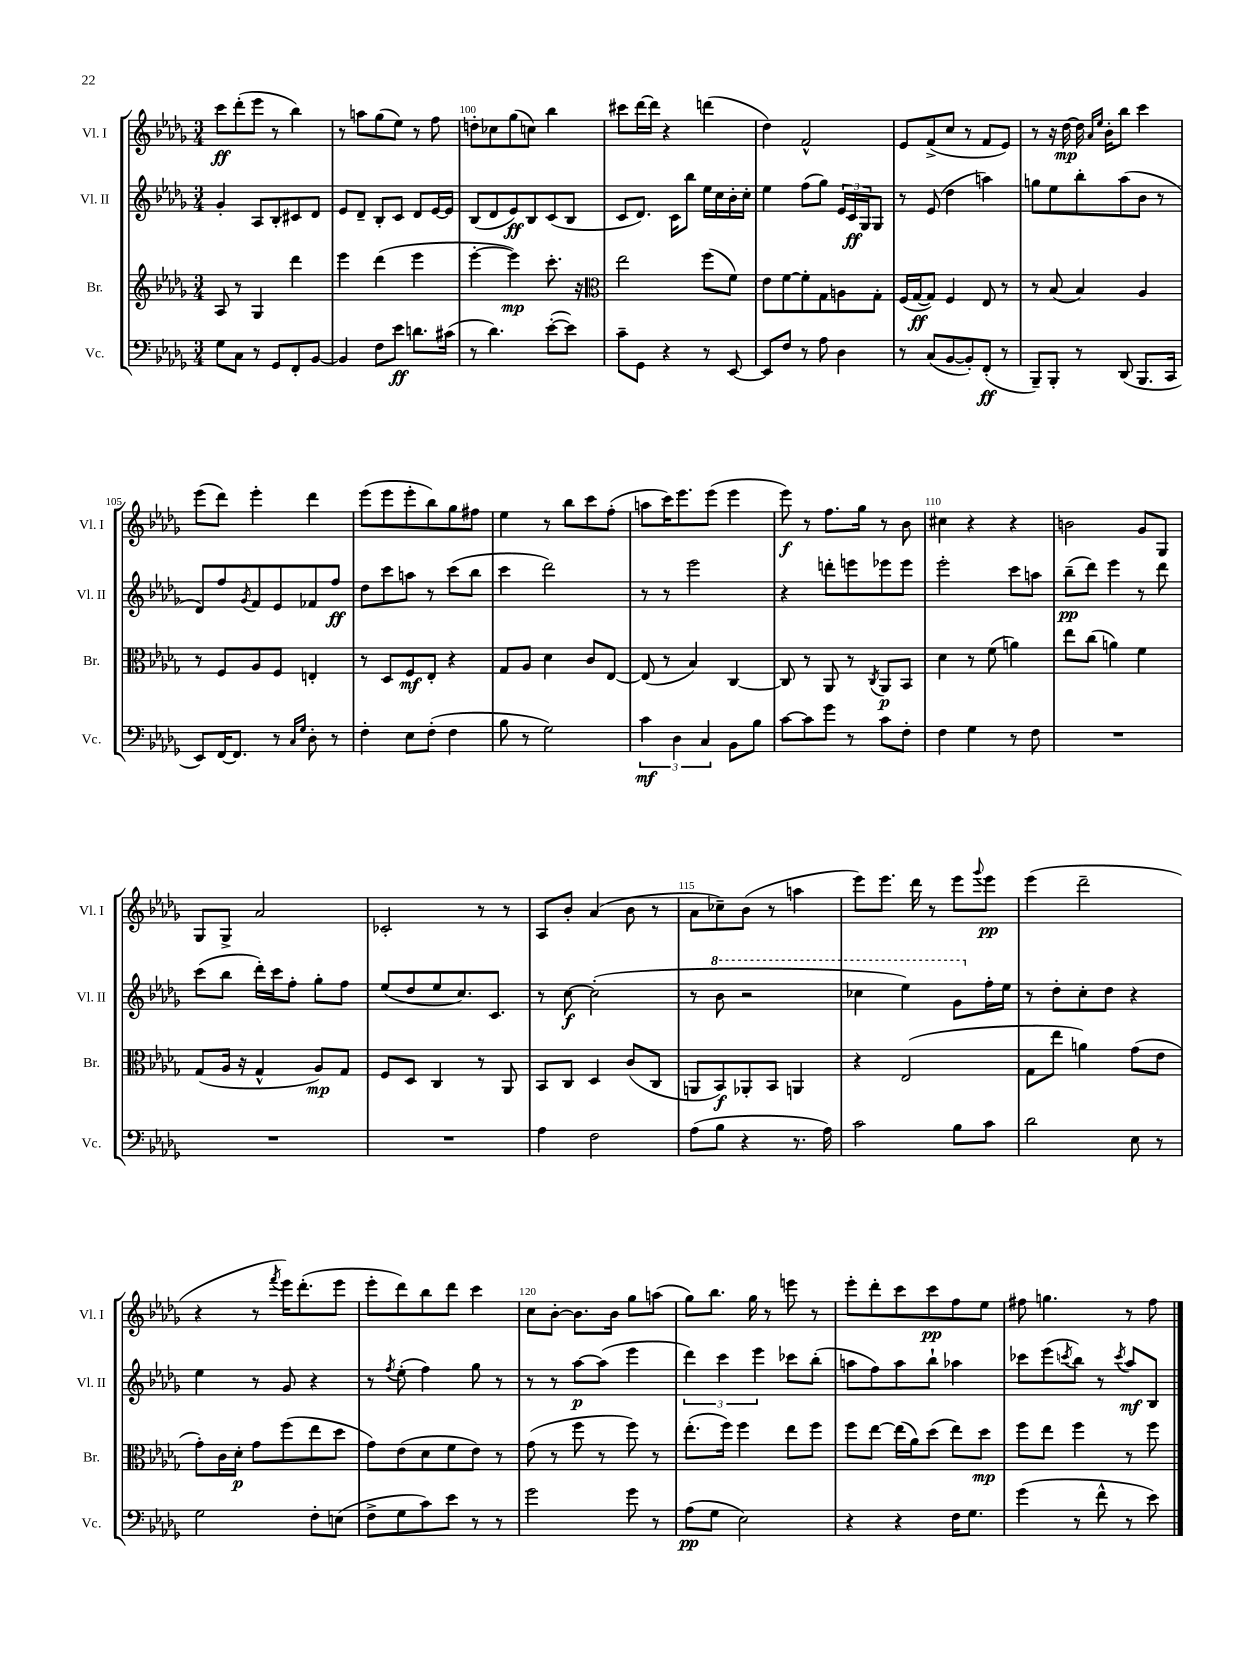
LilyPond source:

<<
\new StaffGroup <<
\new Staff = "s0" \with { instrumentName = "Vl. I" shortInstrumentName = "Vl. I" } {
    \clef treble \key des \major \numericTimeSignature \time 3/4
    c'''8\ff des'''8-.( ees'''8 r8 bes''4) |
    r8 a''8 ges''8( ees''8) r8 f''8 |
    d''8-. ces''8 ges''8( c''8) bes''4 |
    cis'''8 des'''16~ des'''16 r4 d'''4( |
    des''4) f'2-^ |
    ees'8 f'8->( c''8 r8 f'8 ees'8) |
    r8 r16 des''16~\mp des''16 \grace { aes'16 ees''16 } bes'16-. bes''8 c'''4 |
    ees'''8( des'''8) ees'''4-. des'''4 |
    ees'''8( ees'''8 ees'''8-. bes''8) ges''8 fis''8 |
    ees''4 r8 bes''8 c'''8 f''8-.( |
    a''8 c'''16) ees'''8. ees'''8( ees'''4 |
    ees'''8\f) r8 f''8. ges''16 r8 bes'8 |
    cis''4 r4 r4 |
    b'2 ges'8 ges8 |
    ges8 ges8-> aes'2 |
    ces'2-. r8 r8 |
    aes8 bes'8-. aes'4( bes'8 r8 |
    aes'8 ces''8--) bes'8( r8 a''4 |
    ees'''8) ees'''8. des'''16 r8 ees'''8 \appoggiatura { ges'''8 } ees'''8\pp |
    ees'''4( des'''2-- |
    r4 r8 \acciaccatura { f'''8 } ees'''16) des'''8.-.( ees'''8 |
    ees'''8-. des'''8) bes''8 des'''8 c'''4 |
    c''8 bes'8~-. bes'8. bes'16 ges''8 a''8( |
    ges''8) bes''8. ges''16 r8 e'''8 r8 |
    ees'''8-. des'''8-. c'''8 c'''8\pp f''8 ees''8 |
    fis''8 g''4. r8 fis''8 \bar "|." |
}
\new Staff = "s1" \with { instrumentName = "Vl. II" shortInstrumentName = "Vl. II" } {
    \clef treble \key des \major \numericTimeSignature \time 3/4
    ges'4-. aes8 bes8-. cis'8 des'8 |
    ees'8 des'8-- bes8-. c'8 des'8 ees'16~ ees'16 |
    bes8( des'8 ees'8\ff) bes8 c'8( bes8 |
    c'8 des'8.) c'16 bes''8 ees''16 c''16 bes'16-. c''16-. |
    ees''4 f''8( ges''8) \tuplet 3/2 { ees'16 c'16\ff ges16 } ges8 |
    r8 ees'8( des''4 a''4) |
    g''8 ees''8 bes''8-. aes''8( bes'8 r8 |
    des'8) f''8 \acciaccatura { ges'8 } f'8 ees'8 fes'8 f''8\ff |
    des''8 c'''8 a''8 r8 c'''8( bes''8 |
    c'''4 des'''2) |
    r8 r8 ees'''2 |
    r4 d'''8-. e'''8 ees'''8 ees'''8 |
    ees'''2-. c'''8 a''8 |
    bes''8--\pp( des'''8) ees'''4 r8 des'''8 |
    c'''8( bes''8 des'''16-.) c'''16 f''8-. ges''8-. f''8 |
    ees''8( des''8 ees''8 c''8.) c'8. |
    r8 c''8~\f c''2-.( |
    r8 \ottava #1 bes''8 r2 |
    ces'''4 ees'''4) ges''8 \ottava #0 f''16-. ees''16 |
    r8 des''8-. c''8-. des''8 r4 |
    ees''4 r8 ges'8 r4 |
    r8 \acciaccatura { f''8 } ees''8-.( f''4) ges''8 r8 |
    r8 r8 aes''8~\p aes''8( ees'''4 |
    \tuplet 3/2 { des'''4) c'''4 ees'''4 } ces'''8 bes''8-.( |
    a''8 f''8) a''8 bes''8-! aes''4 |
    ces'''8 ees'''8( \acciaccatura { c'''8 } bes''8) r8 \acciaccatura { c'''8 } aes''8\mf bes8 \bar "|." |
}
\new Staff = "s2" \with { instrumentName = "Br." shortInstrumentName = "Br." } {
    \clef treble \key des \major \numericTimeSignature \time 3/4
    aes8 r8 ges4 des'''4 |
    ees'''4 des'''4( ees'''4 |
    ees'''4~-. ees'''4\mp) c'''8.-. r16 |
    \clef alto ees''2 f''8( f'8) |
    ees'8 f'8~ f'8-. ges8 a8 ges8-. |
    f16( ges16~\ff ges8) f4 ees8 r8 |
    r8 bes8( bes4) aes4 |
    r8 f8 aes8 f8 e4-. |
    r8 des8 f8\mf ees8-. r4 |
    ges8 aes8 des'4 c'8 ees8~ |
    ees8( r8 bes4) c4~ |
    c8 r8 aes,8 r8 \acciaccatura { c8 } aes,8\p bes,8 |
    des'4 r8 f'8( a'4) |
    ees''8 c''8( a'4) f'4 |
    ges8( aes16 r16 ges4-^ aes8\mp) ges8 |
    f8 des8 c4 r8 aes,8 |
    bes,8 c8 des4 c'8( c8 |
    a,8 bes,8\f) aes,8-. bes,8 a,4 |
    r4 ees2( |
    ges8 ees''8 a'4) ges'8( ees'8 |
    ges'8-.) c'16 des'16-.\p ges'8 f''8( ees''8 des''8 |
    ges'8) ees'8( des'8 f'8 ees'8) r8 |
    ges'8( r8 f''8 r8 f''8) r8 |
    ees''8.-.( f''16) f''4 ees''8 f''8 |
    f''8 ees''8~ ees''16( aes'16) des''8( ees''8) des''8\mp |
    f''8 ees''8 f''4 r8 f''8 \bar "|." |
}
\new Staff = "s3" \with { instrumentName = "Vc." shortInstrumentName = "Vc." } {
    \clef bass \key des \major \numericTimeSignature \time 3/4
    ges8 c8 r8 ges,8 f,8-. bes,8~ |
    bes,4 f8 ees'8\ff d'8. cis'16( |
    r8 des'4.) ees'8~-.( ees'8) |
    c'8-- ges,8 r4 r8 ees,8~ |
    ees,8 f8 r8 aes8 des4 |
    r8 c8( bes,8~ bes,8-.) f,8-.\ff( r8 |
    bes,,8--) bes,,8-. r8 des,8( bes,,8. c,16 |
    ees,8) f,16~ f,8. r8 \grace { c16 ges16 } des8-. r8 |
    f4-. ees8 f8-.( f4 |
    bes8 r8 ges2) |
    \tuplet 3/2 { c'4\mf des4 c4 } bes,8 bes8 |
    c'8~ c'8 ges'8 r8 c'8 f8-. |
    f4 ges4 r8 f8 |
    R2. |
    R2. |
    R2. |
    aes4 f2 |
    aes8( bes8 r4 r8. aes16) |
    c'2 bes8 c'8 |
    des'2 ees8 r8 |
    ges2 f8-. e8( |
    f8-> ges8 c'8) ees'8 r8 r8 |
    ges'2 ges'8 r8 |
    aes8\pp( ges8 ees2) |
    r4 r4 f16 ges8. |
    ges'4( r8 f'8-^ r8 ees'8) \bar "|." |
}
>>
>>
\layout { \context { \Score currentBarNumber = #98 \override BarNumber.break-visibility = ##(#f #t #t) barNumberVisibility = #(every-nth-bar-number-visible 5) } }
